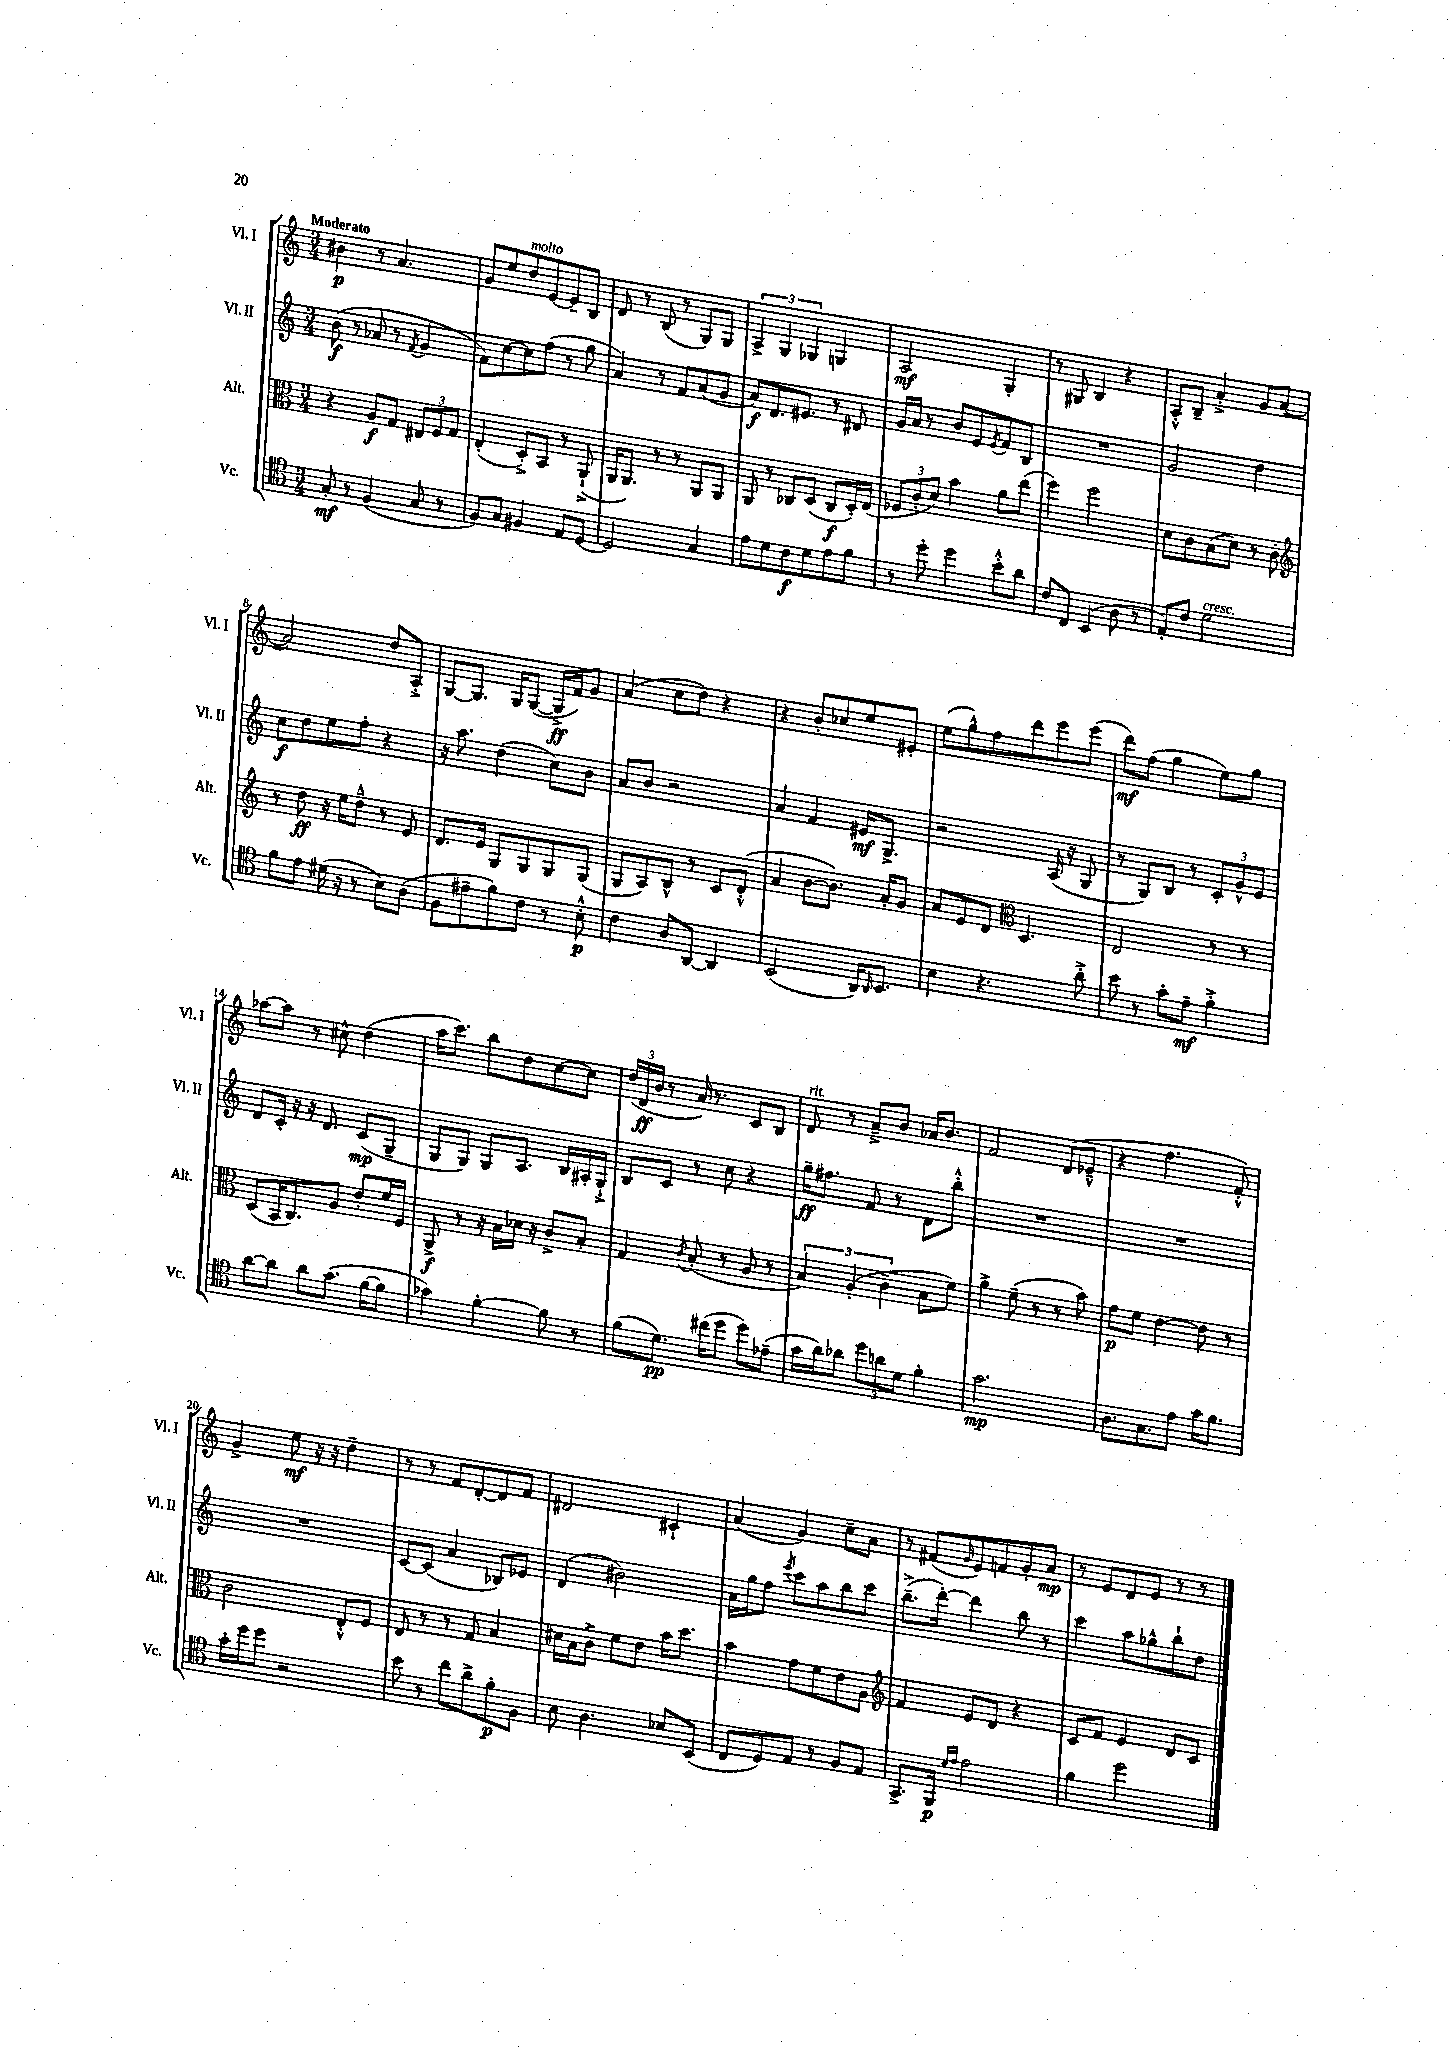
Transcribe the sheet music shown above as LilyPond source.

<<
\new StaffGroup <<
\new Staff = "s0" \with { instrumentName = "Vl. I" shortInstrumentName = "Vl. I" } {
    \clef treble \key c \major \numericTimeSignature \time 3/4 \tempo "Moderato"
    bis'4\p r8 a'4. |
    g'8 e''8 d''8^\markup { \italic "molto" } e'8~ e'8-- b8 |
    d'8 r8 b8( r8 g8) g8 |
    \tuplet 3/2 { a4-> g4 ges4 } g4 |
    a2\mf g4-. |
    r8 gis8 b4 r4 |
    a8-.-^ b8-- a'4-.-> g'8 a'8~( |
    a'2) d''8 a8-.-> |
    g8~ g8. g16 g8~( g16->\ff f'16) g'8 |
    a'4( c''8 d''8) r4 |
    r4 b'8-. ces''8 e''8 eis'8-. |
    e''8( g''8-^) f''8 d'''8 e'''8 e'''8( |
    d'''8\mf) f''8( g''4 e''8) g''8 |
    aes''8~ aes''8 r8 cis''8-^ d''4( |
    a''16 c'''8.) b''8 d''8 c''8~ c''8 |
    \tuplet 3/2 { d''16( d'16\ff b'16 } r8 a'16) r8. c'8 b8 |
    d'8^\markup { \italic "rit." } r8 a'8---> b'8 aes'16 b'8. |
    f'2 d'8( ees'8---^ |
    r4 f''4. f'8-.-^) |
    g'4-> e''8\mf r16 r16 d''4-- |
    r8 r8 f'8 d'8~-. d'8 f'8 |
    dis'2 cis'4-! |
    a'4( g'4) c''8-- a'8 |
    r8 fis'8( \grace { g'16 } e'8) f'8 g'8-. a'8\mp |
    r8 e'8 d'8 e'8 r8 r8 \bar "|." |
}
\new Staff = "s1" \with { instrumentName = "Vl. II" shortInstrumentName = "Vl. II" } {
    \clef treble \key c \major \numericTimeSignature \time 3/4
    b'8\f( r8 aes'8 r8 \acciaccatura { f'8 } g'4 |
    f'8) c''8~ c''8 f''8( r8 g''8 |
    a'4) r8 f'8 a'8( g'8 |
    a'8\f) d'8. eis'8. r8 dis'8 |
    g'16 a'16 r8 b'8 e'8 \acciaccatura { e'8 } f'8 b8 |
    R2. |
    g'2 d''4 |
    c''8\f d''8 e''8 f''8-. r4 |
    r16 a''8. d''4( c''8) b'8 |
    a'8 b'8 r2 |
    a'4 f'4 eis'16\mf g8.-> |
    r2 a16( r16 g8 |
    r8 g8) b8 r8 \tuplet 3/2 { c'8-. g'8-^ e'8 } |
    d'8 c'16-. r16 r16 d'8. c'8\mp( g8-- |
    g8 g8) g8 a8. b16 ais16-. g16-!-> |
    b8 c'8 r8 c''8 r4 |
    g''16--\ff fis''8. f'8 r8 d'8 b''8-.-^ |
    R2. |
    R2. |
    R2. |
    c'8~ c'8( a'4 bes8) ees'8 |
    d'4( bis'2) |
    a'16 g''16 f''8 \acciaccatura { e'''8 } c'''8 a''8 b''8 c'''8 |
    b''8.--->( d'''16~-.) d'''4 b''8 r8 |
    c'''4 a''8 ges''8-^ b''8-! d''8 \bar "|." |
}
\new Staff = "s2" \with { instrumentName = "Alt." shortInstrumentName = "Alt." } {
    \clef alto \key c \major \numericTimeSignature \time 3/4
    r4 a8\f g8 \tuplet 3/2 { eis8 f8 g8 } |
    e4-.( d8-.->) b,8 r8 a,8-!->( |
    a,16 a,8.) r8 r8 a,8 a,8 |
    a,8 r8 ces8 d8( ces8\f d16-.) e16( |
    \tuplet 3/2 { fes8 c'8-. d'8) } b'4 a'8 e''8( |
    f''4) f''2 |
    d'8 c'8 b8( d'8) r8 c'8-. |
    \clef treble r8 d''8\ff r16 e''16 d''8---^ r8 e'8 |
    d'8. e'16 g8 g8 g8 g8( |
    g8 a8) b8-^ r8 c'8 d'8-.-^( |
    a'4 b'8~ b'8.) a'16-. g'8 |
    a'8 e'8 d'8 \clef alto d4. |
    e2 r8 r8 |
    d8( b,16 c8.) a8 e'8-. f'16 f16 |
    a,8->\f r8 r16 b16 des'16 r16 c'8-> b8-. |
    g4 \acciaccatura { c'8 } b8-.( r8 a8 r8 |
    \tuplet 3/2 { b4) a4-.( c'4-- } b8 f'8) |
    a'4-> f'8--( r8 r8 b'8) |
    g'8\p f'8 e'4~ e'8 r8 |
    c'2 e8-.-^ f8 |
    e8 r8 r8 g8 b4 |
    dis'16 b16 c'8-> f'8 e'8 b'16 d''8. |
    b'4 g'8 f'8 e'8 a8 |
    \clef treble f'4 e'8 d'8 r4 |
    c'8 f'8 e'4 d'8 c'8 \bar "|." |
}
\new Staff = "s3" \with { instrumentName = "Vc." shortInstrumentName = "Vc." } {
    \clef tenor \key c \major \numericTimeSignature \time 3/4
    g8-.\mf r8 f4( g8 r8 |
    f8) g8 fis4 e8 d8~ |
    d2 g4 |
    e'8 d'8 c'8\f d'8 e'8 f'8 |
    r8 d''8-. d''4 b'8-.-^ a'8 |
    c'8 c8 b,4( a8 r8 |
    e8-.) c'8 d'2^\markup { \italic "cresc." } |
    f'8 e'8 dis'16( r16 r8 b8) a8( |
    f8 eis'8-- f'8) c'8 r8 b8-.-^\p |
    c'4 a8 a,8~ a,4 |
    b,2( a,16) \grace { a,16 } b,8. |
    b4 r4. a'8-.-> |
    b'8 r8 g'8-. e'8--\mf f'4-.-> |
    a'8~ a'8 a'8 g'8.( f'16~ f'8 |
    ges'4) f'4~-. f'8 r8 |
    f'8( d'8.\pp) cis''16( d''8 d''8) ees'8--( |
    g'16 a'16) aes'8 \tuplet 3/2 { d''8 a'8 d'8 } f'4-. |
    g'2.\mp |
    a8. g8. e'8 g'16 f'8. |
    g'16-. d''16 d''8 r2 |
    b'8 r8 c''8 a'8-> f'8-.\p f8 |
    b8 a4. bes8 b,8( |
    c8 d8) e8 r8 f8 e8 |
    g,8.-> f,16\p \grace { d'16 e'16 } e'2 |
    f'4 d''2 \bar "|." |
}
>>
>>
